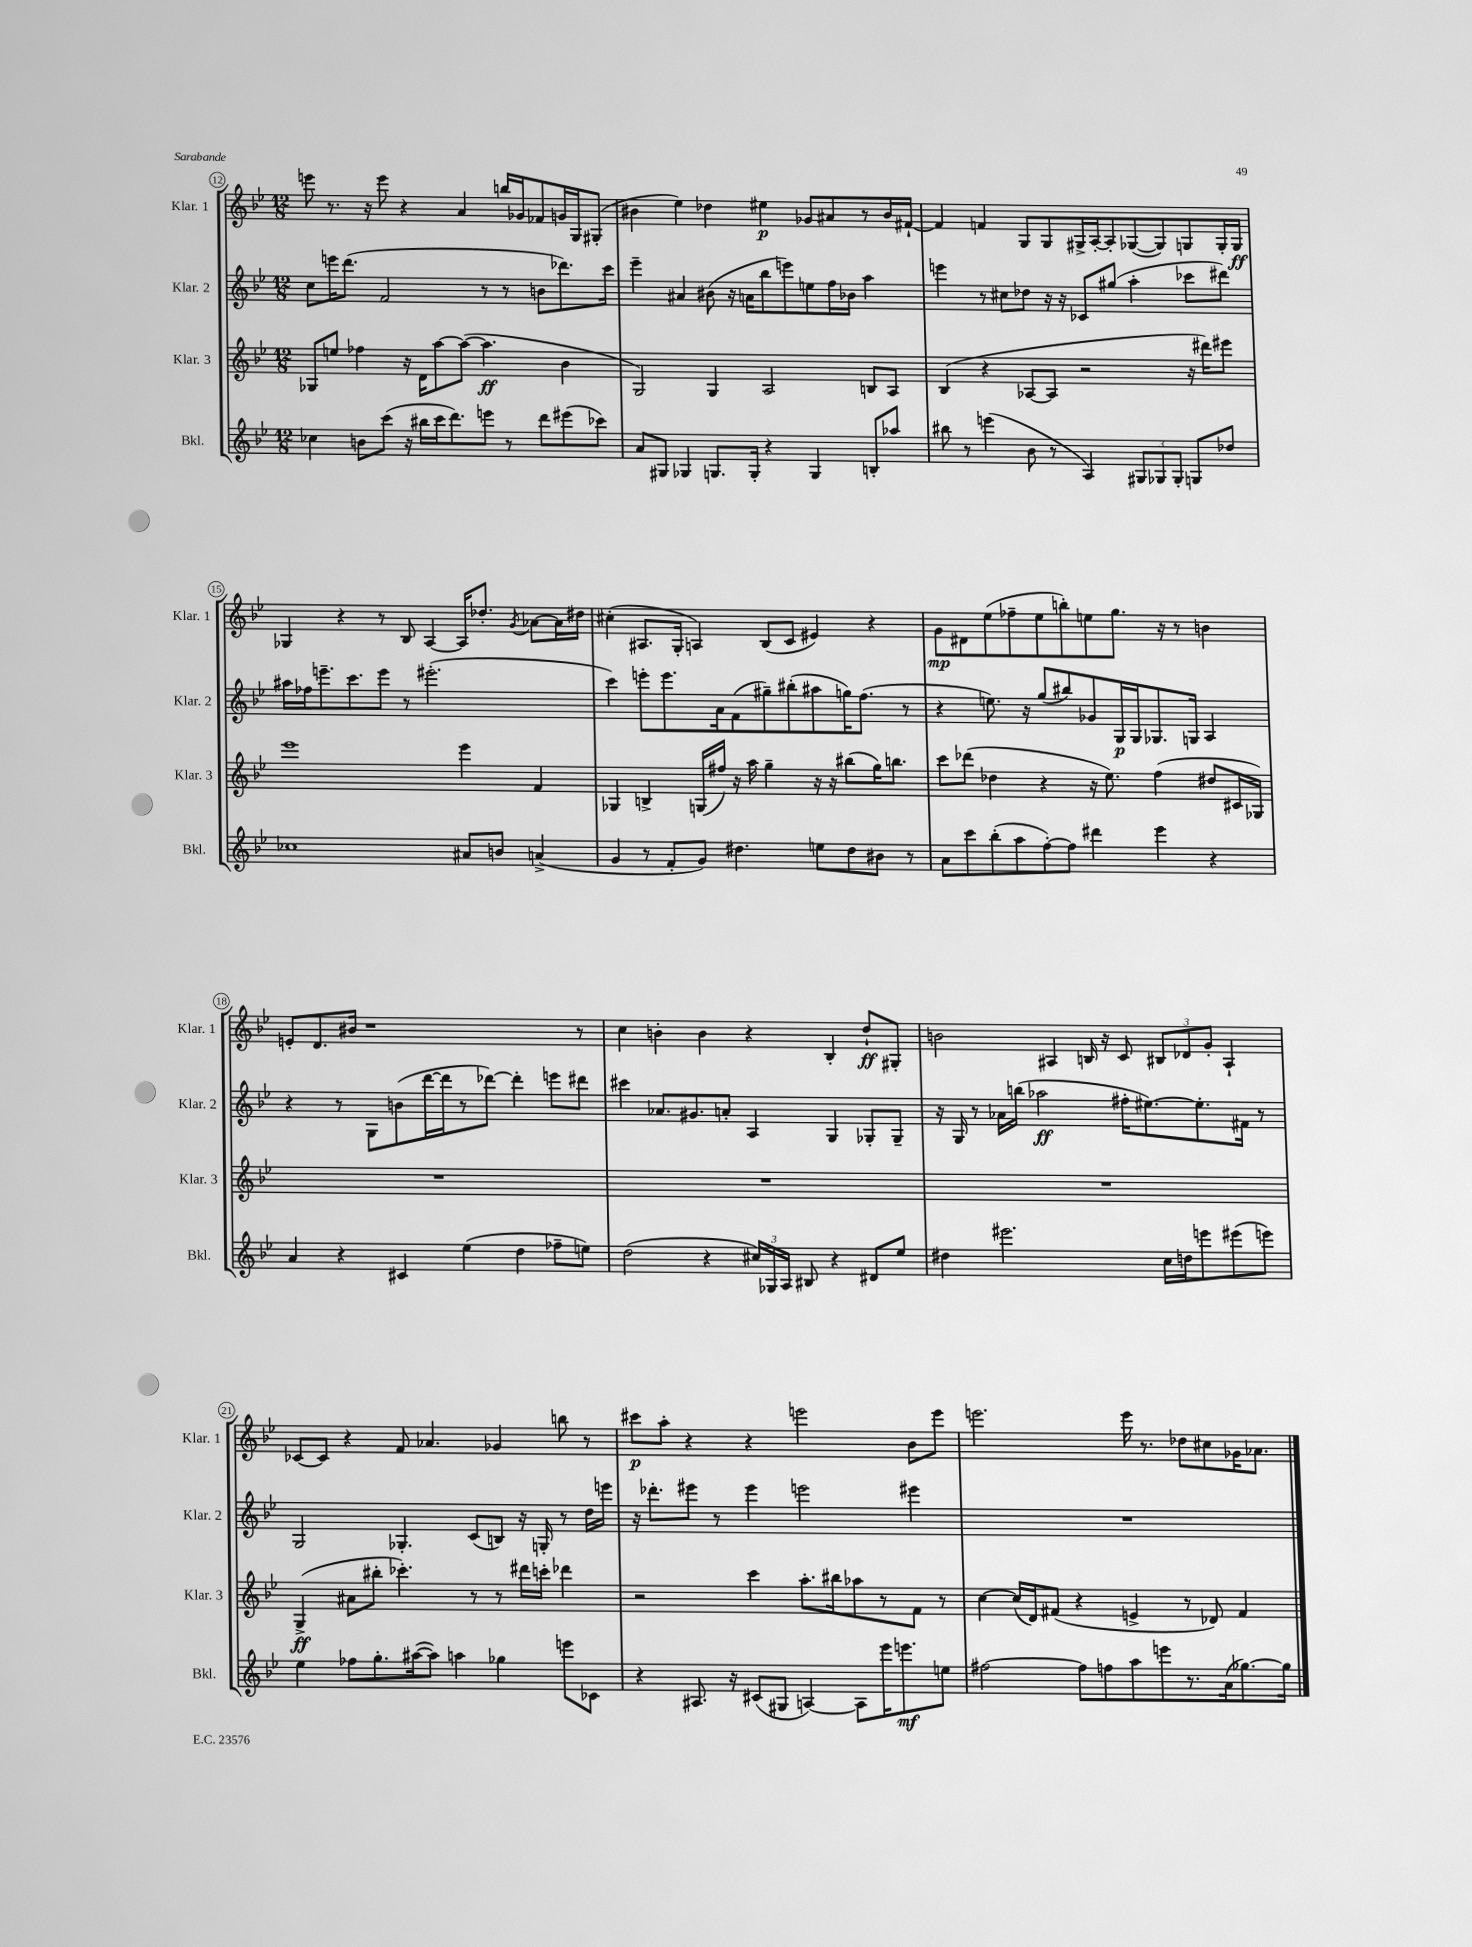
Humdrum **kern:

**kern	**kern	**kern	**kern
*staff4	*staff3	*staff2	*staff1
*clefG2	*clefG2	*clefG2	*clefG2
*k[b-e-]	*k[b-e-]	*k[b-e-]	*k[b-e-]
*M12/8	*M12/8	*M12/8	*M12/8
4cc-	8G-	8cc	8eee
.	8ee	16eee	8.r
.	.	(8.ddd	.
8b	4ff-	.	.
.	.	.	16r
(8ccc	.	2f	8eee
16r	16r	.	4r
16bb#	16d	.	.
16ccc	[8aa	.	.
8.ddd)	.	.	.
.	(8aa_	.	4a
8eee	4.aa]	8r	.
8r	.	8r	16bb
.	.	.	16g-
8ddd	.	8b	8f-
(8eee#	4b-	8.ddd-)	16g
.	.	.	16G
8ccc-)	.	.	(8G#'
.	.	16ccc	.
=	=	=	=
8a	2G)	4eee-~	4b#
8G#	.	.	.
4G-	.	4a#	4ee-)
8.G	4G	(8b#	4dd-
.	.	16r	.
16G'	.	16a	.
4r	2A	8bb-	4ee#
.	.	8eee)	.
4G	.	8ee	8g-
.	.	16ff	8a#
.	.	16b-	.
8B'	8B	4aa	8r
8aa-	8A	.	16b#
.	.	.	[16f#`
=	=	=	=
8bb#	(4B-	4eee	4f#]
8r	.	.	.
(4eee	4r	8r	4f
.	.	8cc#	.
8b-	[8A-	8dd-	8G
8r	8A-]	16r	8G
.	.	16r	.
4A)	2r	8c-	16G#^
.	.	.	[16A'
.	.	(8gg#	8A']
12G#	.	4aa'	([8G-
12G-	.	.	.
.	.	.	8G-])
12G-'	.	.	.
8G	16r	8ccc-	8G
.	16ddd#)	.	.
8dd-	8eee#	8ddd#)	16G'
.	.	.	16G
=	=	=	=
1cc-	1eee-	16aa#	4G-
.	.	16ff-	.
.	.	8.eee~	.
.	.	.	4r
.	.	8.ccc	.
.	.	8eee	8r
.	.	8r	8B-
.	.	(2.eee#'	[4A
8a#	4eee-	.	16A]
.	.	.	8.dd-'
8b	.	.	.
.	.	.	8qg
(4a^	4f	.	[8a-
.	.	.	16a-]
.	.	.	16dd#
=	=	=	=
4g	4G-	4ccc)	(4cc#'
8r	4B^	8eee'	8.A#
8f'	.	8.eee	.
.	.	.	16G'
8g)	(16G	.	4A)
.	16ff#)	16a	.
4.dd#	16r	(8f	.
.	16aa	.	.
.	4gg~	8gg#~)	(8B-
.	.	(8bb#'	8c
8ee	16r	8aa#	4e#)
.	16r	.	.
8dd#	(8bb#	16gg)	.
.	.	(8.ff	.
8b#	16gg)	.	4r
.	8.bb	.	.
8r	.	8r	.
=	=	=	=
8a	8ccc	4r	8g
8ccc	(8ddd-	.	8d#
(8bb-'	4dd-	8.ee)	(8ee-
8aa	.	.	8ff-~
.	.	16r	.
[8ff')	4r	(8gg	8ee-
8ff]	.	8bb#)	8bb')
4ddd#	16r	8g-	8ee
.	8.ee-)	.	.
.	.	16G	8.gg
.	.	16G	.
4eee-	(4ff	8.G-	.
.	.	.	16r
.	.	.	8r
.	.	16G	.
4r	8dd#	4A	4b
.	16c#	.	.
.	16G-)	.	.
=	=	=	=
4a	1.r	4r	8e'
.	.	.	8.d
4r	.	8r	.
.	.	.	16b#
.	.	8G	1r
4c#	.	(8b	.
.	.	[16ddd	.
.	.	16ddd]	.
(4ee-	.	8r	.
.	.	[8ddd-)	.
4dd	.	4ddd-']	.
8ff-~	.	8eee	.
8ee)	.	8ddd#	8r
=	=	=	=
(2dd	1.r	4ccc#	4cc
.	.	8.a-	4b'
.	.	8.g#	.
4r	.	.	4b
.	.	8a'	.
24cc#)	.	4A	4r
24G-	.	.	.
24A	.	.	.
8B#	.	.	.
4r	.	4G	4B-'
8d#	.	8G-'	8dd`
8ee-	.	8G-~	8G#'
=	=	=	=
4dd#	1.r	16r	2b
.	.	16G	.
.	.	8r	.
2.eee#	.	16a-	.
.	.	(16bb	.
.	.	2aa-	.
.	.	.	4A#
.	.	.	16B
.	.	.	16r
.	.	16ff#'	8c
.	.	[8.ee#)	.
16cc	.	.	12B#
16dd	.	.	.
.	.	.	12d-
8eee	.	8.ee#']	.
.	.	.	12g'
(8eee#	.	.	4A#`
.	.	16f#	.
8eee)	.	8r	.
=	=	=	=
4ee-	(4G^	2G	[8c-
.	.	.	8c-]
8ff-	8a#	.	4r
8.gg'	8bb#'	.	.
.	4.ccc-')	4.G-'	8f
([16aa#	.	.	.
8aa#])	.	.	4.a-
4aa	.	.	.
.	8r	(8c	.
4gg-	8r	8B)	4g-
.	16ddd#	16r	.
.	16ccc'	16G'	.
8eee	4ddd-	8r	8bb
8c-	.	16dd	8r
.	.	16eee	.
=	=	=	=
4r	2r	16r	8ccc#
.	.	8.ddd-'	.
.	.	.	8aa'
8.A#	.	8eee#	4r
.	.	8r	.
16r	.	.	.
(8c#	4ccc	4eee#	4r
8G#	.	.	.
[4A)	8.aa'	2eee	2eee
.	16bb#	.	.
8A]	8aa-	.	.
16eee-	8r	.	.
8.eee	.	.	.
.	8f	4eee#	8b-
8ee	8r	.	8eee
=	=	=	=
[2ff#	[4cc	1.r	2.eee
.	(16cc]	.	.
.	16d)	.	.
.	(8f#	.	.
8ff#]	4r	.	.
8ff	.	.	.
8aa	4e^	.	16eee
.	.	.	8.r
8eee	.	.	.
8.r	8r	.	8dd-
.	8d-)	.	8cc#
(16a	.	.	.
[8.gg-)	4f#	.	16g-
.	.	.	8.a-
16gg-]	.	.	.
==	==	==	==
*-	*-	*-	*-
